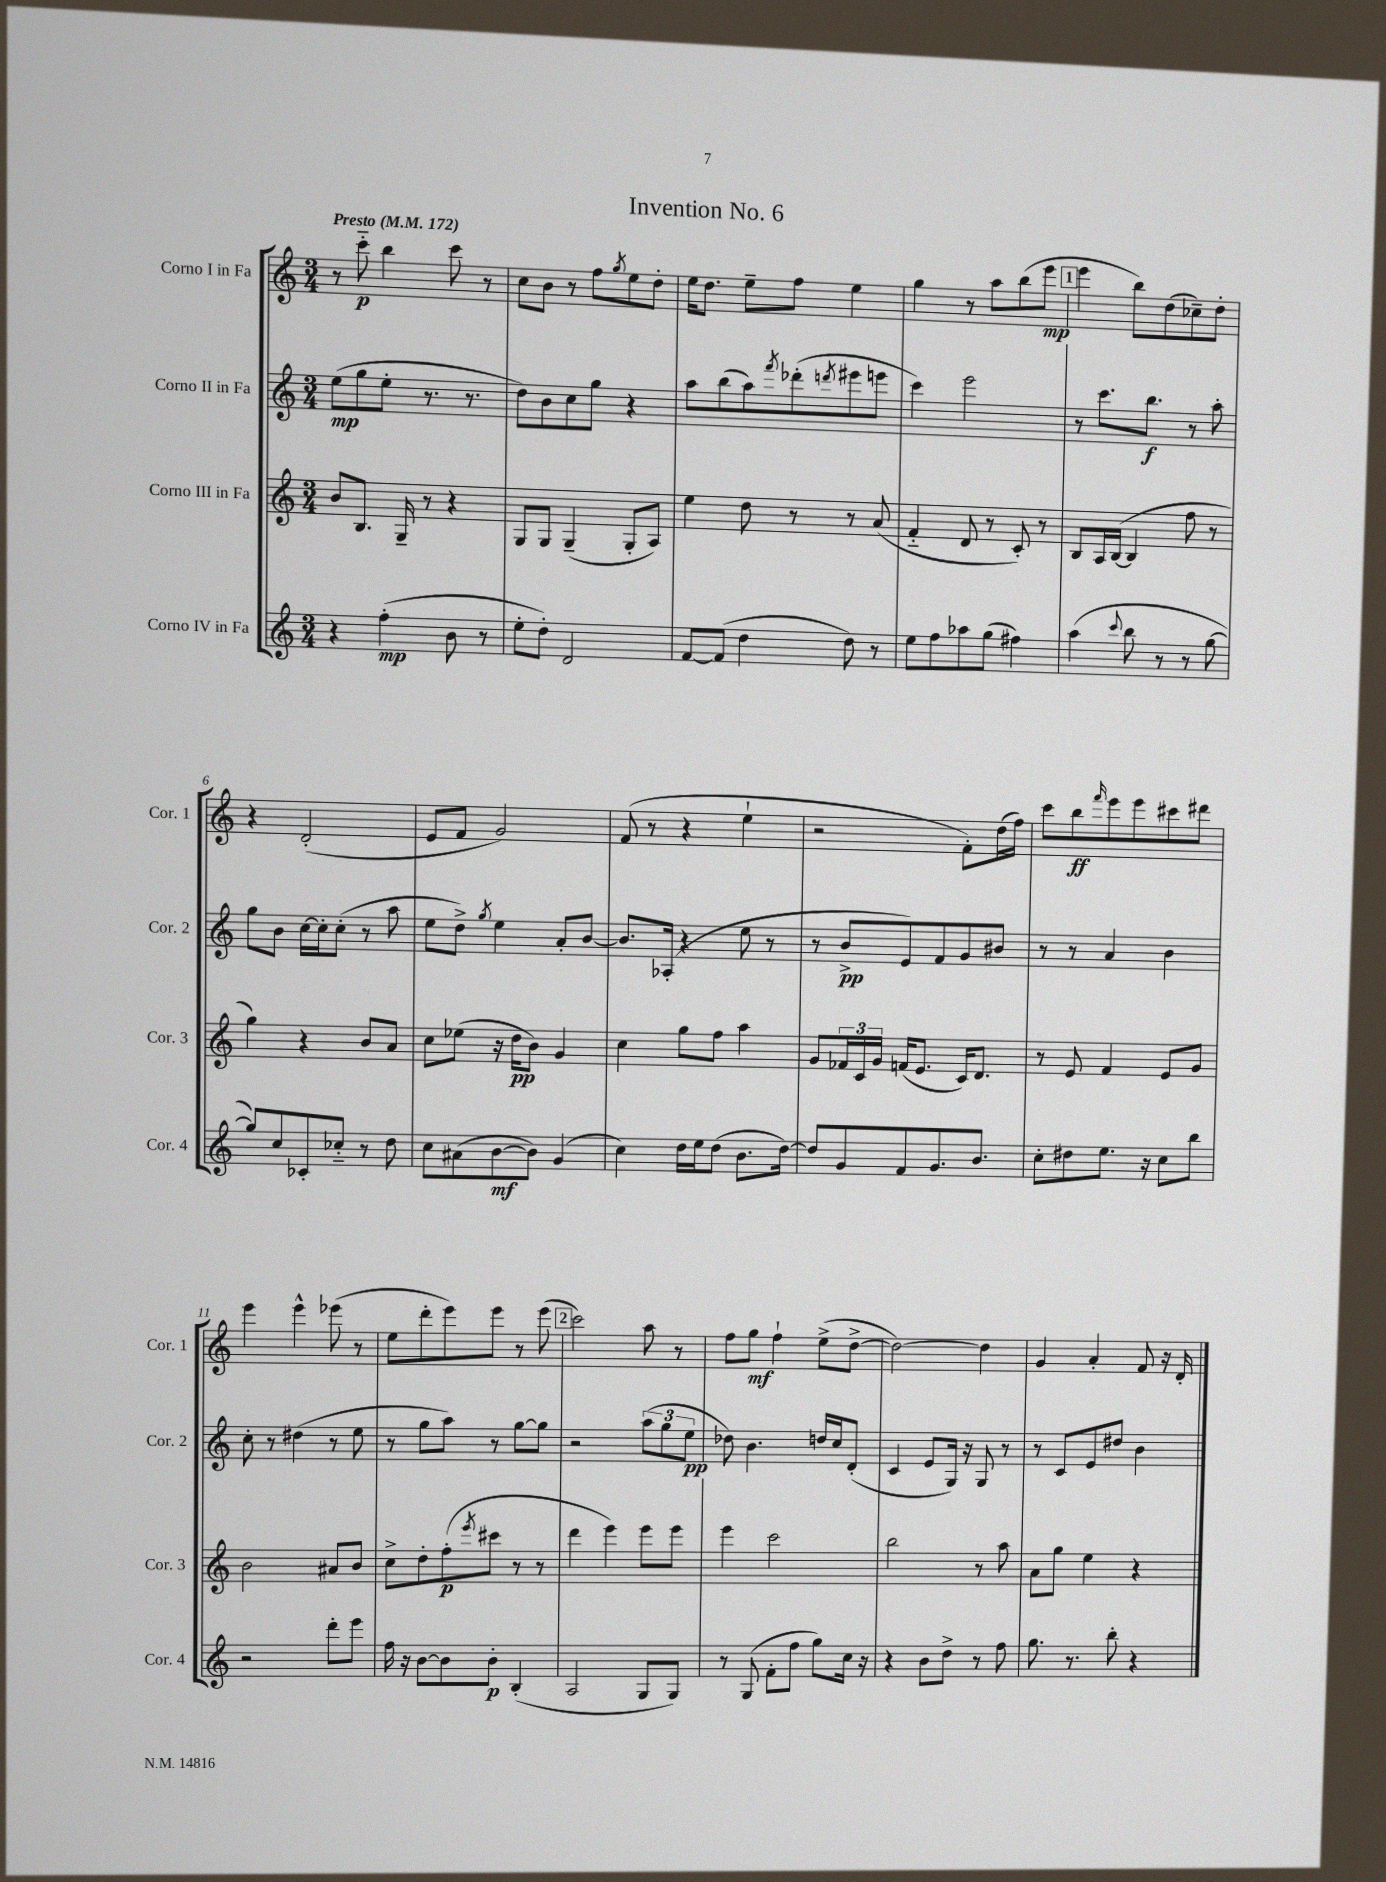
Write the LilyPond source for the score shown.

\header { title = "Invention No. 6" }
<<
\new StaffGroup <<
\new Staff = "s0" \with { instrumentName = "Corno I in Fa" shortInstrumentName = "Cor. 1" } {
    \clef treble \key c \major \numericTimeSignature \time 3/4 \tempo "Presto" 4 = 172
    r8 c'''8-_\p b''4 c'''8 r8 |
    c''8 b'8 r8 f''8 \acciaccatura { g''8 } e''8 d''8-. |
    e''16 d''8. e''8-- f''8 e''4 |
    g''4 r8 a''8 b''8( e'''8\mp |
    \mark \markup { \box "1" } e'''4 b''8) d''8( ces''8--) d''8-. |
    r4 d'2-.( |
    e'8 f'8 g'2) |
    f'8( r8 r4 e''4-! |
    r2 f'8-.) d''16( f''16) |
    c'''8 b''8\ff \grace { f'''16 } e'''8 e'''8 cis'''8 dis'''8 |
    e'''4 e'''4-^ ees'''8( r8 |
    e''8 d'''8-. e'''8) e'''8 r8 e'''8( |
    \mark \markup { \box "2" } c'''2) a''8 r8 |
    f''8 g''8\mf f''4-! e''8->( d''8~-> |
    d''2~) d''4 |
    g'4 a'4-. f'8 r16 d'16-. \bar "|." |
}
\new Staff = "s1" \with { instrumentName = "Corno II in Fa" shortInstrumentName = "Cor. 2" } {
    \clef treble \key c \major \numericTimeSignature \time 3/4
    e''8\mp( g''8 e''8-. r8. r8. |
    d''8) b'8 c''8 g''8 r4 |
    a''8 b''8( a''8) \acciaccatura { f'''8 } des'''8-.( \acciaccatura { d'''8 } eis'''8 e'''8 |
    c'''4) e'''2 |
    \mark \markup { \box "1" } r8 c'''8. b''8.\f r8 a''8-. |
    g''8 b'8 c''16~ c''16-. c''8-.( r8 a''8 |
    e''8 d''8->) \acciaccatura { g''8 } e''4 a'8-. b'8~ |
    b'8. aes16-.( r4 e''8 r8 |
    r8 b'8->\pp e'8) f'8 g'8 bis'8 |
    r8 r8 a'4 b'4 |
    c''8-. r8 dis''4( r8 e''8 |
    r8 g''8 a''8) r8 g''8~ g''8 |
    \mark \markup { \box "2" } r2 \tuplet 3/2 { a''8( g''8 e''8\pp } |
    des''8) b'4. d''16 c''16 d'8-.( |
    c'4 e'8 g16) r16 g8 r8 |
    r8 c'8 e'8 dis''8 b'4 \bar "|." |
}
\new Staff = "s2" \with { instrumentName = "Corno III in Fa" shortInstrumentName = "Cor. 3" } {
    \clef treble \key c \major \numericTimeSignature \time 3/4
    b'8 b8. g16-- r8 r4 |
    g8 g8 g4--( g8-. a8) |
    e''4 d''8 r8 r8 a'8( |
    f'4-_ d'8 r8 c'8-.) r8 |
    \mark \markup { \box "1" } b8 a16 b16~( b4 f''8 r8 |
    g''4) r4 b'8 a'8 |
    c''8 ees''8( r16 d''16\pp b'8) g'4 |
    c''4 g''8 f''8 a''4 |
    g'8 \tuplet 3/2 { fes'16 c'16 g'16 } f'16( e'8. c'16) d'8. |
    r8 e'8 f'4 e'8 g'8 |
    b'2 ais'8 b'8 |
    c''8-> d''8-. f''8-.\p( \acciaccatura { e'''8 } cis'''8 r8 r8 |
    \mark \markup { \box "2" } d'''4 e'''4) e'''8 e'''8 |
    e'''4 c'''2 |
    b''2 r8 a''8 |
    a'8 g''8 e''4 r4 \bar "|." |
}
\new Staff = "s3" \with { instrumentName = "Corno IV in Fa" shortInstrumentName = "Cor. 4" } {
    \clef treble \key c \major \numericTimeSignature \time 3/4
    r4 f''4-.\mp( b'8 r8 |
    e''8-. d''8-.) d'2 |
    f'8~ f'8( d''4 d''8) r8 |
    e''8 f''8 aes''8 g''8( fis''4) |
    \mark \markup { \box "1" } a''4( \appoggiatura { c'''8 } b''8 r8 r8 g''8~ |
    g''8) c''8 ces'8-. ces''8-_ r8 d''8 |
    c''8 ais'8( b'8~\mf b'8) g'4( |
    c''4) d''16 e''16 d''8( b'8. d''16~) |
    d''8 g'8 f'8 g'8. b'8. |
    c''8-. dis''8 e''8. r16 c''8 b''8 |
    r2 d'''8-. e'''8 |
    f''16 r16 b'8~ b'8 b'8-.\p b4-.( |
    \mark \markup { \box "2" } a2 g8 g8) |
    r8 g8( f'8-. f''8 g''8) c''16 r16 |
    r4 b'8 d''8-> r8 f''8 |
    g''8. r8. b''8-. r4 \bar "|." |
}
>>
>>
